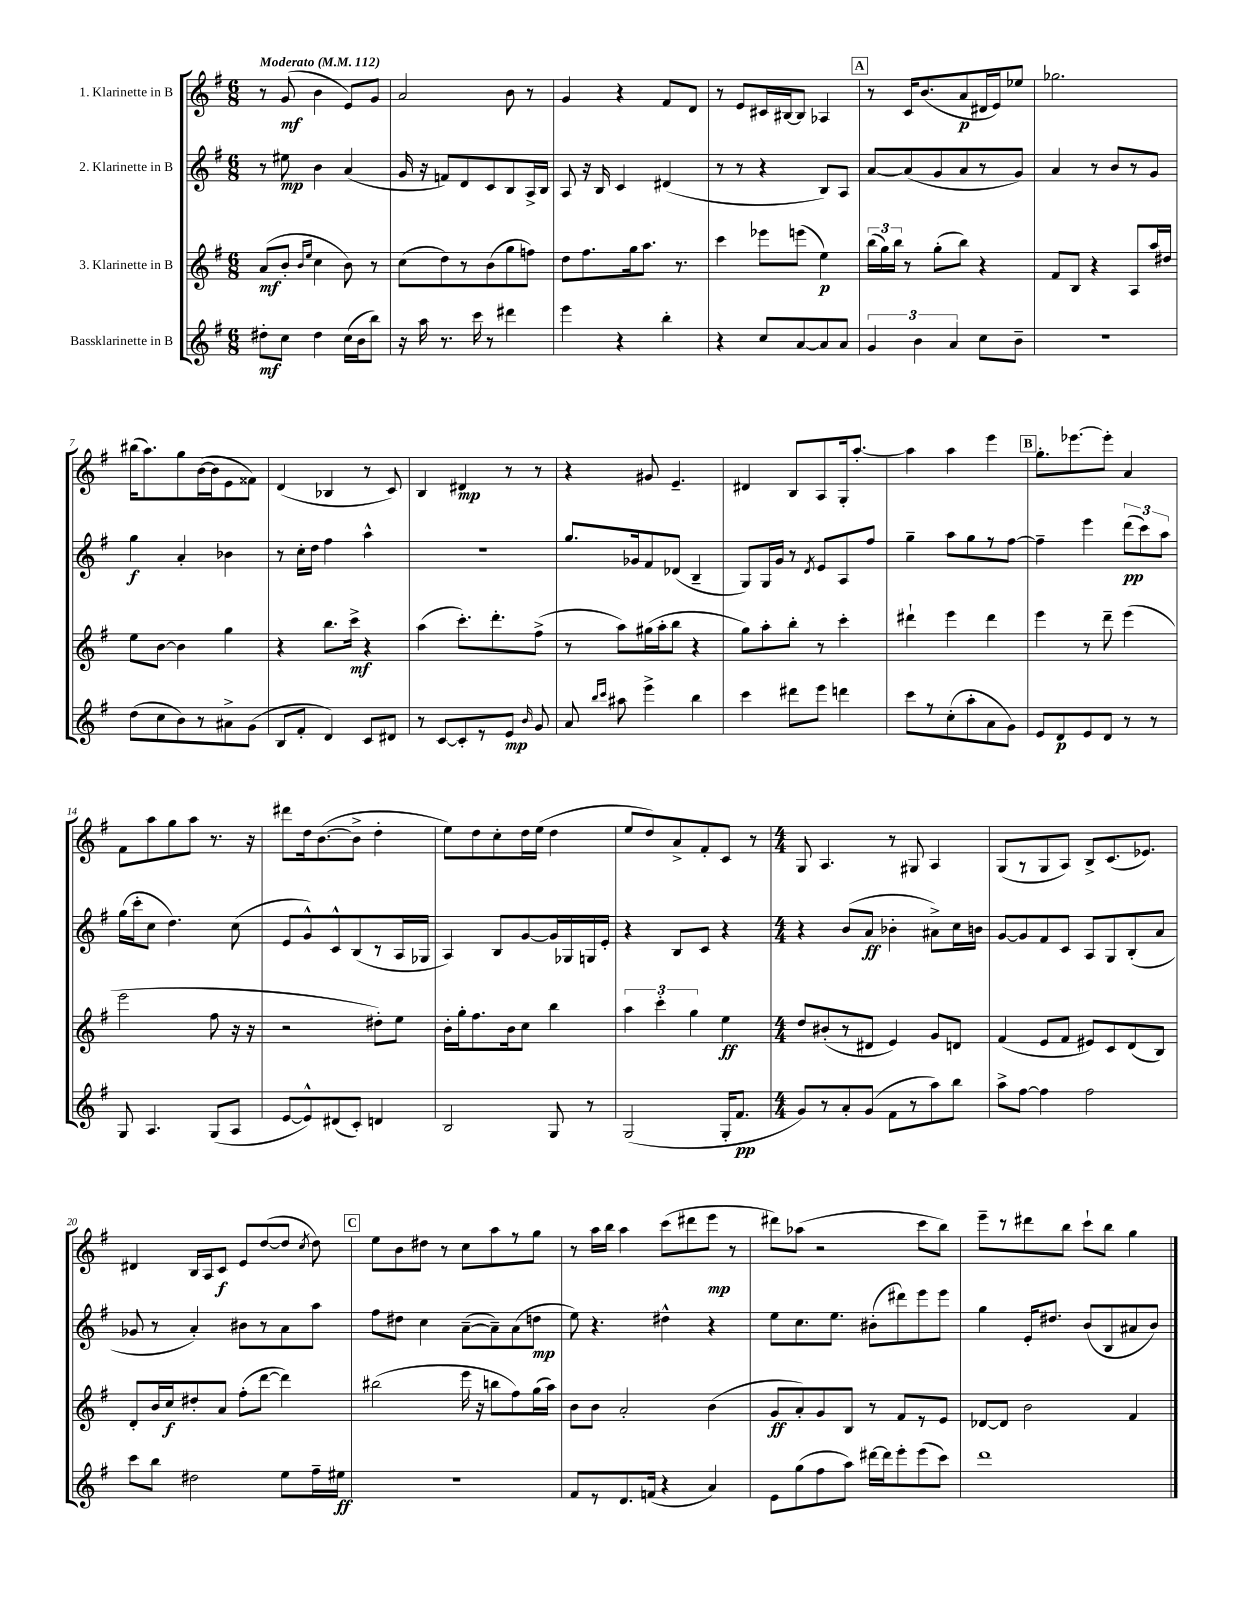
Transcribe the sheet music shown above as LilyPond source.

<<
\new StaffGroup <<
\new Staff = "s0" \with { instrumentName = "1. Klarinette in B" } {
    \clef treble \key g \major \numericTimeSignature \time 6/8 \tempo "Moderato" 4 = 112
    \autoBeamOff r8 g'8\mf( b'4 e'8[) g'8] |
    a'2 b'8 r8 |
    g'4 r4 fis'8[ d'8] |
    r8 e'8[ cis'16 bis16~ bis8] aes4 |
    \mark \markup { \box "A" } r8 c'16[ b'8.( a'8\p dis'16 e'16) ees''8] |
    ges''2. |
    bis''16[( a''8.) g''8 b'16~( b'16 e'8 fisis'8]) |
    d'4( bes4 r8 c'8) |
    b4 dis'4\mp r8 r8 |
    r4 gis'8 e'4.-- |
    dis'4 b8[ a8 g16-. a''8.]~-. |
    a''4 a''4 e'''4 |
    \mark \markup { \box "B" } g''8.[-. ees'''8.~ ees'''8]-. a'4 |
    fis'8[ a''8 g''8 a''8] r8. r16 |
    dis'''8[ d''16 b'8.~( b'8]-> d''4-. |
    e''8[) d''8 c''8-. d''16 e''16]( d''4 |
    e''8[ d''8) a'8-> fis'8-. c'8] r8 |
    \numericTimeSignature \time 4/4 g8 a4. r8 gis8 a4 |
    g8[( r8 g8 a8]) b8[-> c'8.( ees'8.]) |
    dis'4 b16[ a16 c'8]\f e'8[ d''8~( d''8] \acciaccatura { c''8 } d''8) |
    \mark \markup { \box "C" } e''8[ b'8 dis''8] r8 c''8[ a''8 r8 g''8] |
    r8 a''16[ b''16] a''4 c'''8[( dis'''8 e'''8]\mp r8 |
    dis'''8[) aes''8]( r2 c'''8[ b''8]) |
    e'''8[-- r8 dis'''8 b''8] c'''8[-! b''8] g''4 \bar "|." |
}
\new Staff = "s1" \with { instrumentName = "2. Klarinette in B" } {
    \clef treble \key g \major \numericTimeSignature \time 6/8
    \autoBeamOff r8 eis''8\mp b'4 a'4( |
    g'16 r16 f'8[) d'8 c'8 b8 a16-> b16] |
    a8 r16 b16 c'4 dis'4( |
    r8 r8 r4 b8[) a8] |
    \mark \markup { \box "A" } a'8[~ a'8( g'8 a'8 r8 g'8]) |
    a'4 r8 b'8[ r8 g'8] |
    g''4\f a'4-. bes'4 |
    r8 c''16[-. d''16] fis''4 a''4-^ |
    R2. |
    g''8.[ ges'16 fis'8 des'8]( b4-- |
    g8[) g16 g'16] r8 \acciaccatura { d'8 } e'8[ a8 fis''8] |
    g''4-- a''8[ g''8 r8 fis''8]~ |
    \mark \markup { \box "B" } fis''4-- e'''4 \tuplet 3/2 { d'''8[\pp( c'''8) a''8] } |
    g''16[( c'''16-. c''8] d''4.) c''8( |
    e'8[ g'8-^) c'8-^ b8( r8 a16 ges16] |
    a4) b8[ g'8~ g'16 ges16 g16 e'16]-. |
    r4 b8[ c'8] r4 |
    \numericTimeSignature \time 4/4 r4 b'8[( a'8]\ff bes'4-. ais'8[->) c''16 b'16] |
    g'8[~ g'8 fis'8 c'8] a8[ g8 b8-.( a'8] |
    ges'8 r8 a'4-.) bis'8[ r8 a'8 a''8] |
    \mark \markup { \box "C" } fis''8[ dis''8] c''4 a'8[~--( a'8--) a'8( d''8]\mp |
    e''8) r4. dis''4-^ r4 |
    e''8[ c''8. e''8.] bis'8[-.( dis'''8) e'''8 e'''8] |
    g''4 e'16[-. dis''8.] b'8[( b8 ais'8 b'8]) \bar "|." |
}
\new Staff = "s2" \with { instrumentName = "3. Klarinette in B" } {
    \clef treble \key g \major \numericTimeSignature \time 6/8
    \autoBeamOff a'8[\mf( b'8]-. \grace { b'16[ e''16] } c''4 b'8) r8 |
    c''8[( d''8) r8 b'8( g''8 f''8]) |
    d''8[ fis''8. g''16 a''8.] r8. |
    c'''4 ees'''8[ e'''8]( e''4\p) |
    \mark \markup { \box "A" } \tuplet 3/2 { b''16[( g''16) b''16] } r8 g''8[-.( b''8]) r4 |
    fis'8[ b8] r4 a8[ a''16 dis''16] |
    e''8[ b'8]~ b'4 g''4 |
    r4 b''8.[ c'''16]->\mf r4 |
    a''4( c'''8.[-.) d'''8.-. fis''8]->( |
    r8 a''8[) gis''16( a''16-. b''8] r4 |
    g''8[) a''8-. b''8]-. r8 c'''4-. |
    dis'''4-! e'''4 dis'''4 |
    \mark \markup { \box "B" } e'''4 r8 d'''8-- e'''4( |
    e'''2 fis''8 r16 r16 |
    r2 dis''8[-.) e''8] |
    b'16[-. g''16-. fis''8. b'16 c''8] b''4 |
    \tuplet 3/2 { a''4 c'''4-. g''4 } e''4\ff |
    \numericTimeSignature \time 4/4 d''8[ bis'8-.( r8 dis'8] e'4) g'8[ d'8] |
    fis'4( e'8[ fis'8] eis'8[) c'8 d'8( b8]) |
    d'8[-. b'16 c''16\f dis''8-. a'8] fis''8[-.( d'''8]~ d'''4) |
    \mark \markup { \box "C" } bis''2( e'''16 r16 b''8[ fis''8) g''16( a''16]) |
    b'8[ b'8] a'2-. b'4( |
    g'8[\ff a'8-.) g'8 b8] r8 fis'8[ r8 e'8] |
    des'8[~ des'8] b'2 fis'4 \bar "|." |
}
\new Staff = "s3" \with { instrumentName = "Bassklarinette in B" } {
    \clef treble \key g \major \numericTimeSignature \time 6/8
    \autoBeamOff dis''8[-.\mf c''8] dis''4 c''16[( b'16 b''8]) |
    r16 a''16 r8. c'''16 r8 dis'''4 |
    e'''4 r4 b''4-. |
    r4 c''8[ a'8~ a'8 a'8] |
    \mark \markup { \box "A" } \tuplet 3/2 { g'4 b'4 a'4 } c''8[ b'8]-- |
    R2. |
    d''8[( c''8 b'8) r8 ais'8-> g'8]( |
    b8[ fis'8]-. d'4) c'8[ dis'8] |
    r8 c'8[~ c'8-. r8 e'8]\mp \grace { b'16 } g'8 |
    a'8 \grace { b''16[ c'''16] } ais''8 e'''4-> b''4 |
    c'''4 dis'''8[ e'''8] d'''4 |
    c'''8[ r8 c''8-.( a''8-. a'8 g'8]) |
    \mark \markup { \box "B" } e'8[ d'8\p e'8 d'8] r8 r8 |
    g8 a4. g8[( a8] |
    e'8[~ e'8-^) dis'8( c'8]-.) d'4 |
    b2 g8 r8 |
    g2( g16[-. fis'8.]\pp |
    \numericTimeSignature \time 4/4 g'8[) r8 a'8-. g'8]( fis'8[ r8 a''8) b''8] |
    a''8[-> fis''8]~ fis''4 fis''2 |
    c'''8[ b''8] dis''2 e''8[ fis''16-- eis''16]\ff |
    \mark \markup { \box "C" } R1 |
    fis'8[ r8 d'8. f'16]( r4 a'4) |
    e'8[ g''8( fis''8 a''8]) dis'''16[~ dis'''16 e'''8-. e'''8( c'''8]) |
    d'''1 \bar "|." |
}
>>
>>
